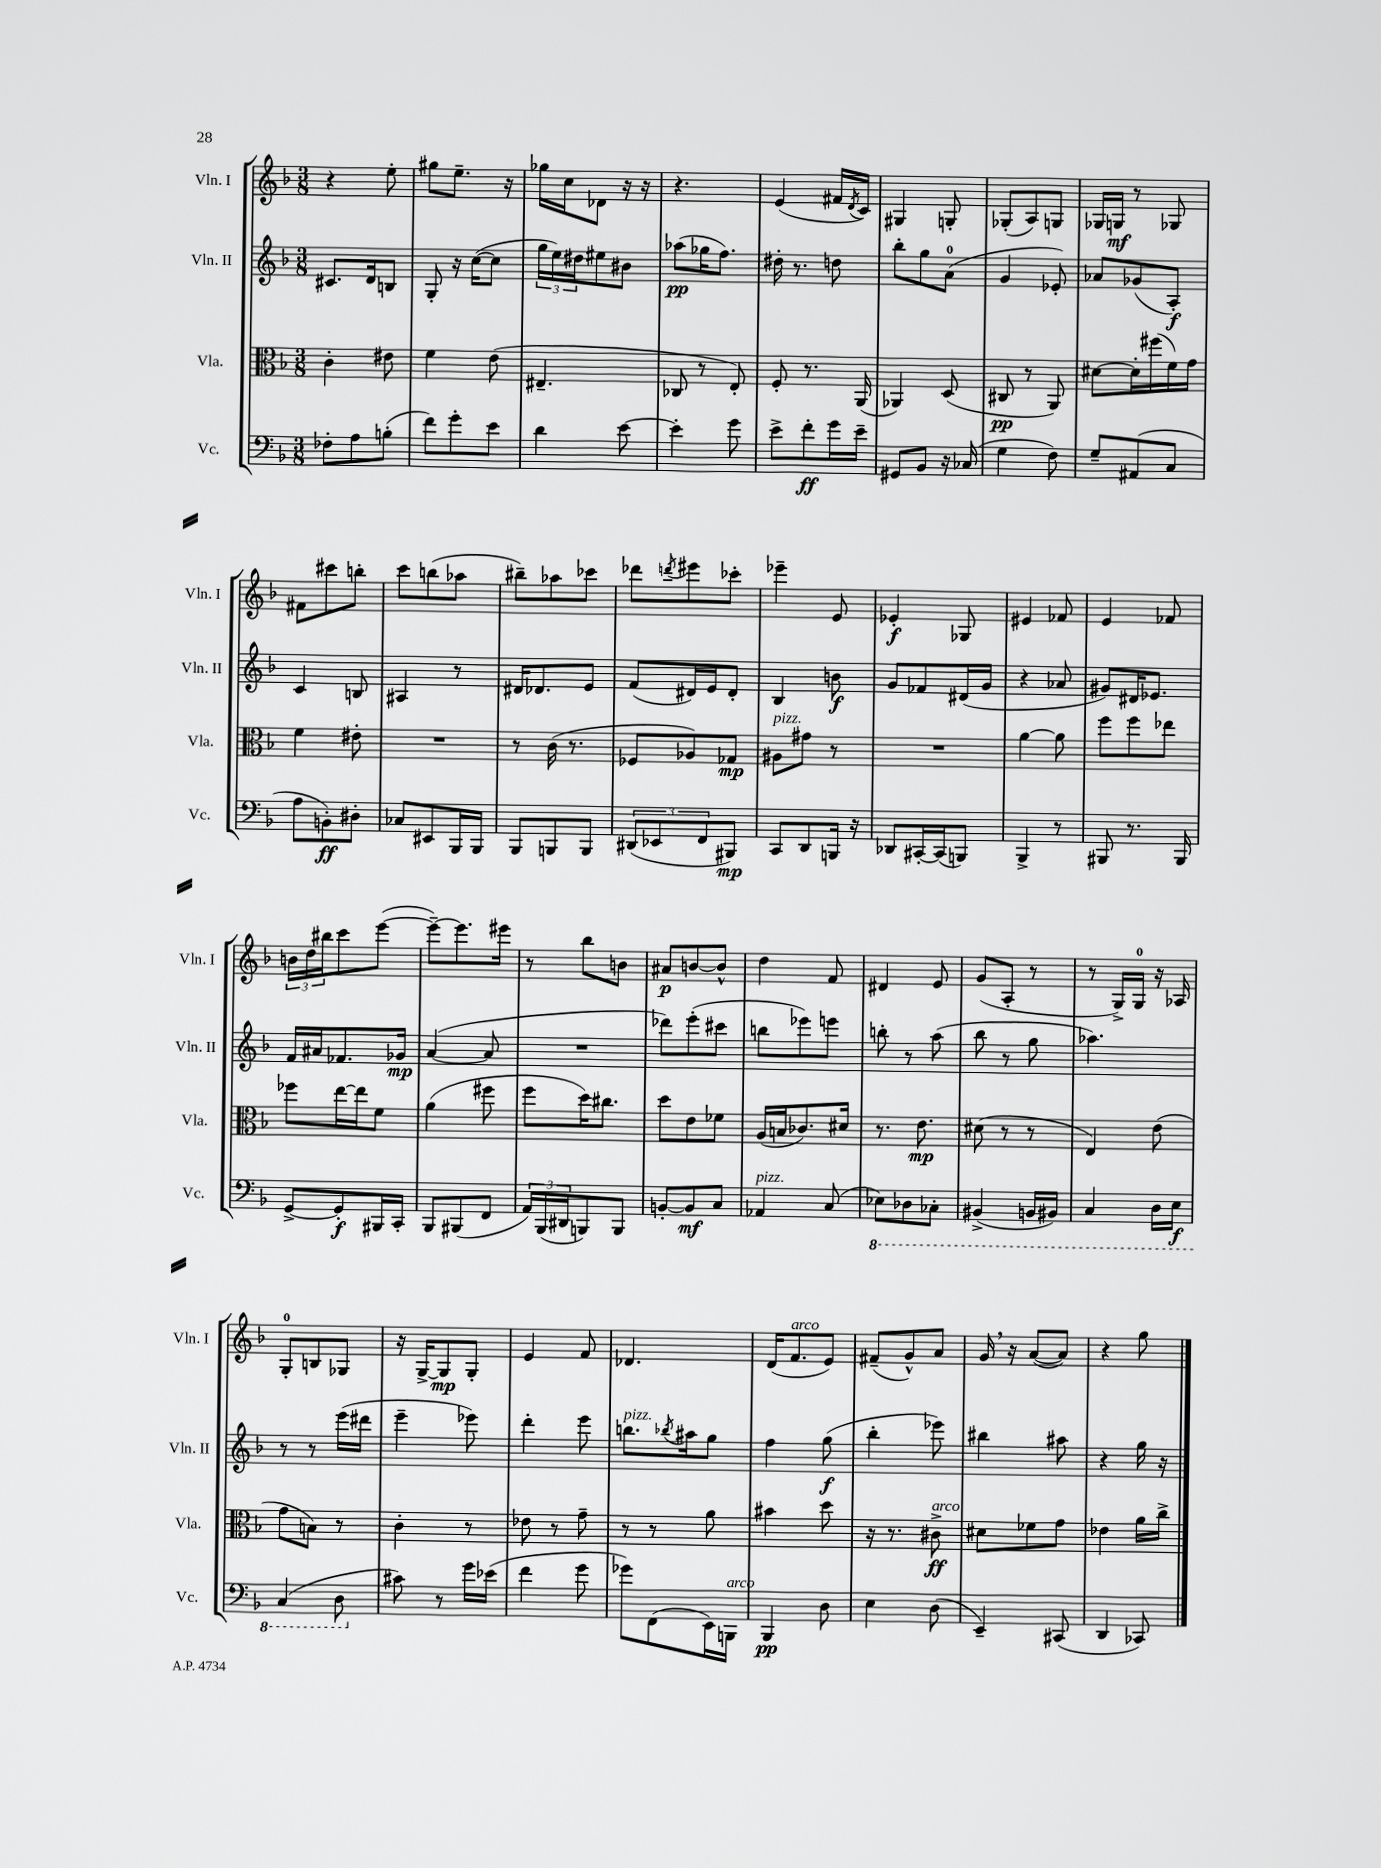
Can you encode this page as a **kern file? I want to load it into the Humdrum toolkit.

**kern	**kern	**kern	**kern
*staff4	*staff3	*staff2	*staff1
*clefF4	*clefC3	*clefG2	*clefG2
*k[b-]	*k[b-]	*k[b-]	*k[b-]
*M3/8	*M3/8	*M3/8	*M3/8
8F-'	4c'	8.c#	4r
8A	.	.	.
.	.	16d	.
(8B'	8e#	8B	8ee'
=	=	=	=
8f)	4f	8G'	8gg#
8g'	.	16r	8.ee~
.	.	([16cc	.
8e	(8e	8cc]	.
.	.	.	16r
=	=	=	=
4d	4.E#~	24gg	16gg-
.	.	24ee)	.
.	.	.	16cc
.	.	24dd#	.
.	.	8ee#	8d-
[8e	.	8b#	16r
.	.	.	16r
=	=	=	=
4e']	8C-	(8aa-	4.r
.	8r	16gg-	.
.	.	8.ff)	.
8g	8E')	.	.
=	=	=	=
8e^	8F'	16dd#'	(4e
.	.	8.r	.
8f'	8.r	.	.
16g	.	8dd	16f#
.	.	.	8qd
16e~	(16AA	.	16c)
=	=	=	=
8GG#	4AA-)	8bb-'	4G#
8BB-	.	8gg	.
16r	(8D	(8a	8G'
(16C-	.	.	.
=	=	=	=
4G	8C#	4g	(8G-'
.	8r	.	8A)
8F)	8AA)	8e-')	8G
=	=	=	=
8G~	[8d#	8a-	16G-
.	.	.	16G
(8AA#	16d#']	(8g-	8r
.	(16ff#	.	.
8C	16f)	8A')	8G-
.	16g	.	.
=	=	=	=
8A	4f	4c	8f#
8BB')	.	.	8ccc#
8D#'	8e#'	8B	8bb'
=	=	=	=
8C-	4.r	4A#	8ccc
8EE#	.	.	(8bb
16BBB-	.	8r	8aa-
16BBB-	.	.	.
=	=	=	=
8BBB-	8r	16d#	8bb#~)
.	.	8.d-	.
8BBB	(16c	.	8aa-
.	8.r	.	.
8BBB	.	8e	8ccc-
=	=	=	=
(12DD#	8F-	(8f	8ddd-
12EE-	.	.	.
.	.	.	8qddd
.	8A-)	16d#)	8eee#
12FF	.	.	.
.	.	16e	.
8BBB#)	8G-	8d#'	8ccc-'
=	=	=	=
8CC	8A#	4B-	4eee-~
8DD	8g#	.	.
16BBB	8r	8b	8e
16r	.	.	.
=	=	=	=
8DD-	4.r	8g	4e-'
[16CC#'	.	8f-	.
(16CC#]	.	.	.
8BBB)	.	(16d#	8G-
.	.	16g	.
=	=	=	=
4BBB-^	[4a	4r	4e#
8r	8a]	8a-	8f-
=	=	=	=
8BBB#	8ff	8g#)	4e
8.r	8ff	16d#	.
.	.	8.e-	.
.	8ee-	.	8f-
16BBB#	.	.	.
=	=	=	=
[8GG^	8ff-	16f	24b
.	.	.	24dd
.	.	16a#	.
.	.	.	24bb#
8GG']	[16ee	8.f-	8ccc
.	16ee]	.	.
16BBB#	8f	.	([8eee
16CC'	.	16g-	.
=	=	=	=
8BBB-	(4a	([4a	8eee~_)
(8BBB#	.	.	8.eee]
8FF	8ff#	8a]	.
.	.	.	16eee#
=	=	=	=
24AA)	8ff	4.r	8r
(24BBB-	.	.	.
24DD#	.	.	.
8BBB)	16dd)	.	8bb-
.	8.cc#	.	.
8BBB	.	.	8b
=	=	=	=
[8BB'	8dd	8ddd-)	8a#
8BB]	8e	(8eee'	[8b
8C	8f-	8ccc#	8b^^]
=	=	=	=
4AA-	(16A	8bb	4dd
.	16B	.	.
.	8.c-)	8eee-)	.
(8C	.	8eee	8f
.	16d#	.	.
=	=	=	=
8EE-)	8.r	8bb'	4d#
8DD-	.	8r	.
.	8.e	.	.
8CC-'	.	(8aa	8e
=	=	=	=
(4BBB#^	(8d#	8bb-	(8g
.	8r	8r	8A'
16BBB	8r	8gg	8r
16BBB#)	.	.	.
=	=	=	=
4CC	4E)	4.aa-)	8r
.	.	.	16G^)
.	.	.	16G
16DD	(8e	.	16r
16EE	.	.	16A-
=	=	=	=
(4CC	8g	8r	8G'
.	8B)	8r	8B
8DD	8r	(16eee	8G-
.	.	16ddd#	.
=	=	=	=
8c#)	4c'	4eee~	16r
.	.	.	[16G^
8r	.	.	8G]
16g	8r	8eee-)	8G'
(16e-	.	.	.
=	=	=	=
4f	8e-	4ddd'	4e
.	8r	.	.
8g	8g~	8eee	8f
=	=	=	=
8g-)	8r	8.bb	4.d-
(8FF	8r	.	.
.	.	8qbb-	.
.	.	16aa#	.
16EE)	8a	8gg	.
16BBB	.	.	.
=	=	=	=
4BBB-	4b#	4ff	(16d
.	.	.	8.f
8D	8dd	(8gg	8e)
=	=	=	=
4E	16r	4bb-'	(8f#~
.	8.r	.	.
.	.	.	8g^^)
(8D	8c#^	8eee-)	8a
=	=	=	=
4EE~)	8d#	4bb#	16g
.	.	.	16r
.	8f-	.	([8a
(8CC#	8g	8aa#	8a])
=	=	=	=
4DD	4e-	4r	4r
8CC-)	16a	16gg	8gg
.	16cc^	16r	.
==	==	==	==
*-	*-	*-	*-
